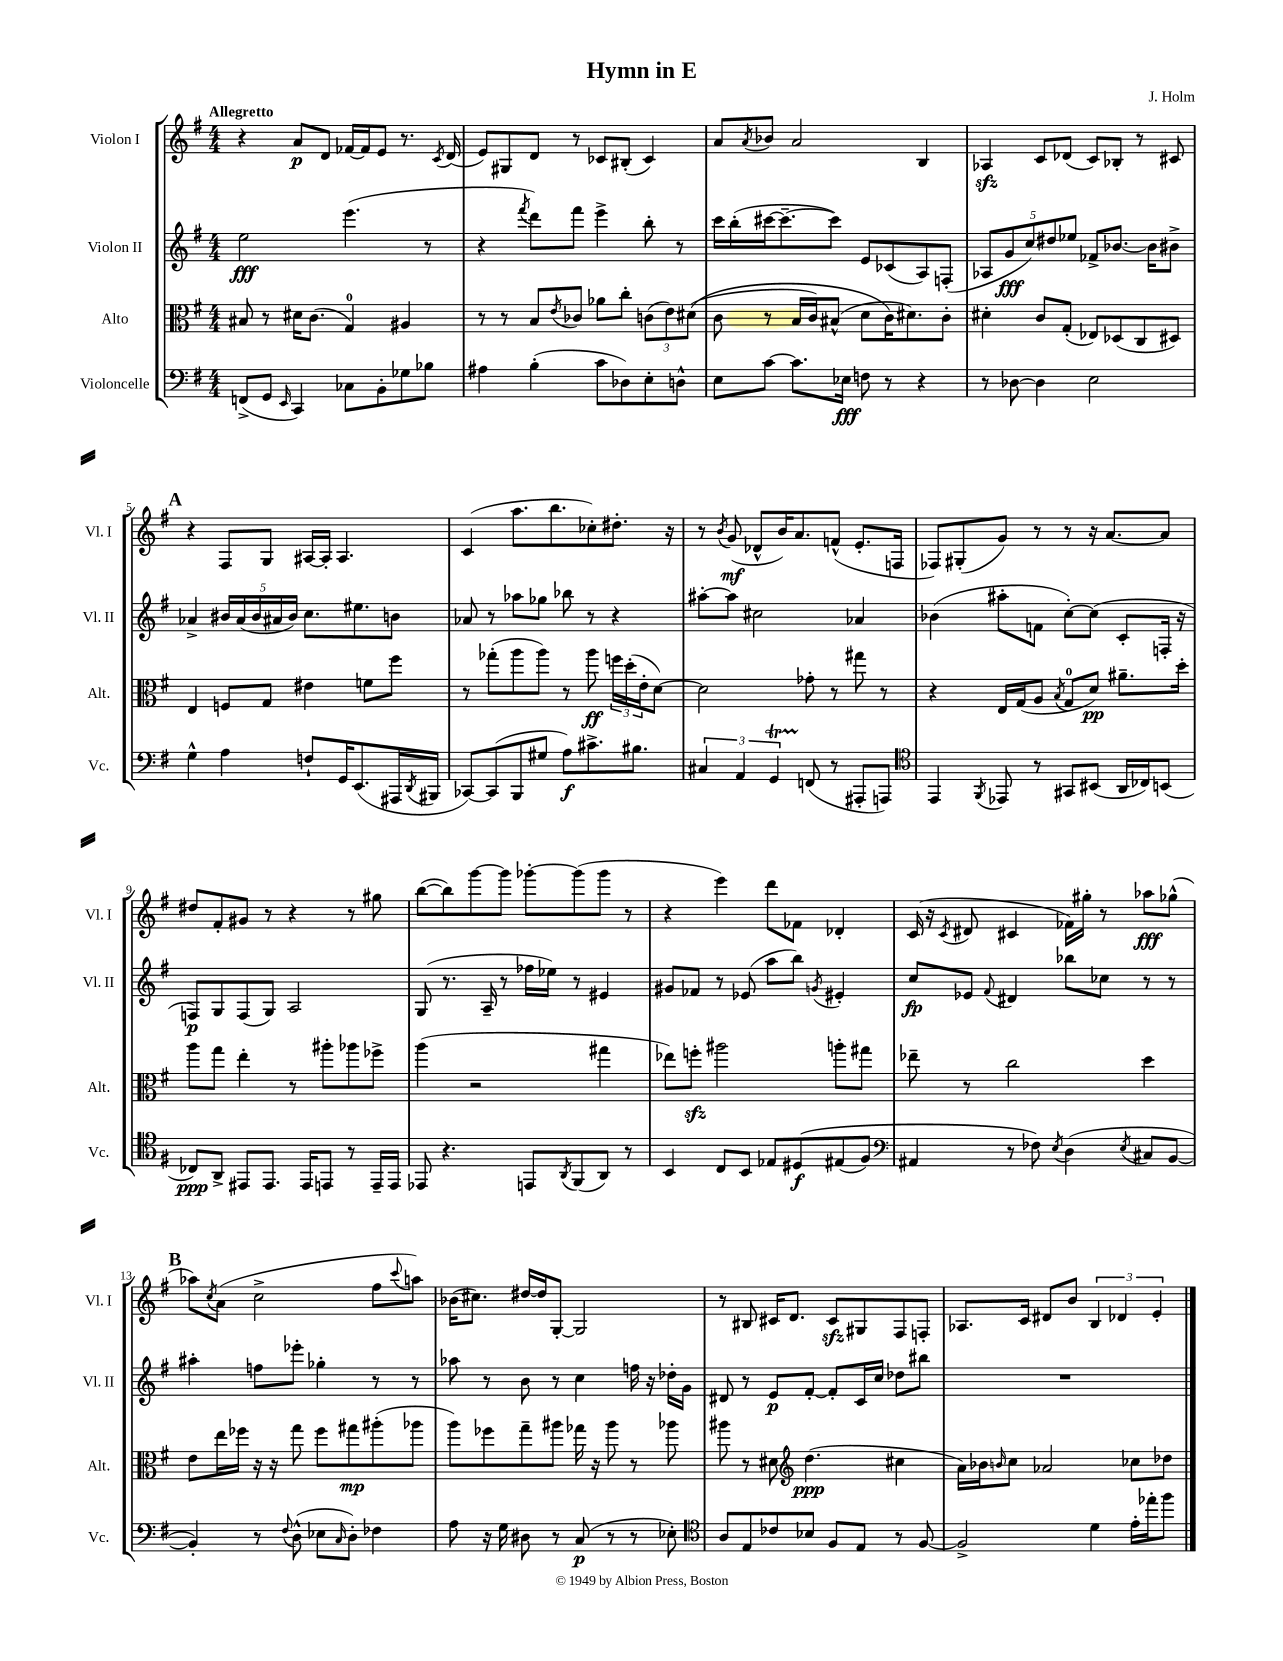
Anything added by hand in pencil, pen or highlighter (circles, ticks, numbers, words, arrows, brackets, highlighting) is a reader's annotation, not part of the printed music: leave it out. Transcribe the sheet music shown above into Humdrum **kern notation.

**kern	**kern	**kern	**kern
*staff4	*staff3	*staff2	*staff1
*clefF4	*clefC3	*clefG2	*clefG2
*k[f#]	*k[f#]	*k[f#]	*k[f#]
*M4/4	*M4/4	*M4/4	*M4/4
(8FF^/L	8B#/	2ee\	4r
8GG/J	8r	.	.
16qqEE/	.	.	.
4CC/)	16d#\LK	.	8a/L
.	(8.c\J	.	.
.	.	.	8d/J
8C-\L	4G/)	(4.eee\	[16f-/LL
.	.	.	16f-/]J
8BB'\	.	.	8e/J
8G-\	4A#/	.	8.r
8B-\J	.	8r	.
.	.	.	8qc/
.	.	.	(16d/
=	=	=	=
4A#\	8r	4r	8e/L)
.	8r	.	8G#/
.	.	8qfff#/	.
(4B'\	8B/L	8ddd\L)	8d/J
.	8qe/	.	.
.	8c-/J	8fff#\J	8r
8c\L	8a-\L	4eee^\	8c-/L
8D-\)	8cc'\J	.	(8B#'/J
8E'\	(12c\L	8bb'\	4c-/)
.	12e\)	.	.
8D^^\J	.	8r	.
.	&((12d#\J	.	.
=	=	=	=
8E\L	8c\	16ccc\LL	8a/L
.	.	(16bb'\	.
.	.	.	8qa/
[8c\J	8r	[16ccc#\J	8b-/J
.	.	8.ccc#~\_	.
8.c\]L	16B/LL	.	2a/
.	16c/J)	.	.
.	(8B#^^/J	8ccc#\]J)	.
16E-\Jk	.	.	.
8F\	8d\L	8e/L	.
8r	16c\K&)	(8c-/	.
.	8.d#\)	.	.
4r	.	8A/)	4B/
.	8c'\J	(8F'/J	.
=	=	=	=
8r	4d#'\	10A-/L	4A-/
.	.	10g/	.
[8D-\	.	.	.
.	.	10cc/)	.
4D-\]	8c/L	.	8c/L
.	.	10dd#/	.
.	(8G'/J	.	(8d-/J
.	.	10ee-/J	.
2E\	8E-/L)	8f-^/L	8c/L)
.	(8D-/	[8.b-/J	8B-'/J
.	8C/	.	8r
.	.	16b-\]LK	.
.	8D#/J)	8b#^\J	8c#/
=	=	=	=
4G^^\	4E/	4a-^/	4r
4A\	8F/L	20b#/LL	8F#/L
.	.	(20a-/	.
.	.	20b#/	.
.	8G/J	.	8G/J
.	.	20a#/	.
.	.	20b#/JJ)	.
8F`/L	4e#\	8.cc\L	[16A#/LL
.	.	.	16A#'/]JJ
16GG/K	.	.	4.A#/
(8.EE/	.	8.ee#\	.
.	8f\L	.	.
16AAA#/L	8ff#\J	8b\J	.
8qDD/	.	.	.
16BBB#/JJ	.	.	.
=	=	=	=
[8CC-/L)	8r	8a-/	(4c/
(8CC-/]	(8gg-'\L	8r	.
8BBB/	8aa\	8aa-\L	8.aa\L
8G#/J	8aa\J)	8gg-\J	.
.	.	.	8.bb\
8A\L)	8r	8bb-\	.
8.c#^\	8aa\	8r	8cc-'\)
.	24ff\LL	4r	8.dd#'\J
.	(24dd'\	.	.
8.B#\J	.	.	.
.	24e'\J	.	.
.	[8d\J)	.	.
.	.	.	16r
=	=	=	=
6C#/	2d\]	[8aa#'\L	8r
.	.	.	8qb/
.	.	8aa#\]J	(8g/
6AA/	.	.	.
.	.	2cc#\	8d-^^/L
6GG/	.	.	.
.	.	.	16b/K)
.	.	.	8.a/
(8FF/	8g-'\	.	.
8r	8r	.	(8f^^/J
8AAA#'/L	8gg#\	4a-/	8.e'/L
8AAA/J)	8r	.	.
.	.	.	16F/Jk
=	=	=	=
*clefC4	*	*	*
4EE/	4r	(4b-\	8F-/L)
.	.	.	(8G#'/
8qFF#/	.	.	.
8EE-/	16E/LL	8aa#'\L	8g/J)
.	(16G/J	.	.
8r	8A/J	8f\J	8r
.	8qB/	.	.
8GG#/L	8G/L	[8cc'\L)	8r
(8BB#/J	8d/J)	(8cc\]J	16r
.	.	.	[8.a/L
16AA/LL	8.a#~\L	8c'/L	.
16C-/J)	.	.	.
(8BB/J	.	16F'/Jk	8a/]J
.	16dd'\Jk	16r	.
=	=	=	=
8C-/L)	8aa\L	8F/L)	8dd#/L
8AA^/J	8gg\J	8G/	8f#'/
8EE#/L	4ee'\	(8F/	8g#/J
8.EE#/J	.	8G/J)	8r
.	8r	2A/	4r
16EE#/LK	.	.	.
8EE/J	8aa#'\L	.	.
8r	8aa-\	.	8r
16EE~/LL	8ff-^\J	.	8gg#\
16EE/JJ	.	.	.
=	=	=	=
8EE-/	(4aa\	(8G/	([8bb\L
4.r	.	8.r	8bb\])
.	2r	.	[8ggg\
.	.	16A~/	.
.	.	8r	8ggg\]J
8EE/L	.	16ff-\LL	[8ggg-'\L
.	.	16ee-\JJ)	.
8qAA/	.	.	.
(8FF#/	.	8r	(8ggg-\]
8AA/J)	4gg#\	4e#/	8ggg-\J
8r	.	.	8r
=	=	=	=
4BB/	8ee-\L)	8g#/L	4r
.	8ff'\J	8f-/J	.
8C/L	2aa#\	8r	4eee\)
8BB/J	.	(8e-/	.
8E-/L	.	8aa\L	8ddd\L
&(8D#/	.	8bb\J)	8f-\J
.	.	8qg/	.
(8E#/	8aa'\L	4e#'/	4d-'/
8F#/J)	8gg#\J	.	.
=	=	=	=
*clefF4	*	*	*
4AA#/	8ee-~\	8cc/L	(16c/
.	.	.	16r
.	.	.	8qc/
.	8r	8e-/J	8d#/
.	.	8qqf#/	.
8r	2cc\	4d#/	4c#/
8F-\&)	.	.	.
8qE/	.	.	.
(4D\	.	8bb-\L	16f-\LL)
.	.	.	16gg#'\JJ
.	.	8cc-\J	8r
8qE/	.	.	.
8C#/L	4dd\	8r	8aa-\L
[8BB/J	.	8r	(8gg-^^\J
=	=	=	=
4BB'/])	8e\L	4aa#'\	8aa-\L)
.	.	.	8qcc/
.	16ee\L	.	(8a\J
.	16ff-\JJ	.	.
8r	16r	8ff\L	2cc^\
.	16r	.	.
8qqF#/	.	.	.
(8D^^\	8gg\	8eee-'\J	.
8E-\L	8ff-\L	4gg-'\	.
16qqC/	.	.	.
8D'\J)	8gg#\	.	.
4F-\	(8aa#'\	8r	8ff#\L
.	.	.	8qqccc/
.	8aa-\J	8r	8aa\J)
=	=	=	=
8A\	8aa\L)	8aa-\	(16b-\LK
.	.	.	8.cc#\J)
16r	8ff-\	8r	.
16G\	.	.	.
8D#\	8gg~\	8b\	[16dd#/LL
.	.	.	16dd#/]J
8r	8aa#\J	8r	[8G'/J
(8C/	16gg-\	4cc\	2G/]
.	16r	.	.
8r	8aa#\	.	.
8r	8r	16ff\	.
.	.	16r	.
8E-'\)	8aa-\	16dd-'\LL	.
.	.	16g\JJ	.
=	=	=	=
*clefC4	*	*	*
8A/L	8aa#\	8d#/	8r
8E/	8r	8r	8B#/
8c-/	8d#\	8e/L	16c#/LK
.	.	.	8.d/J
*	*clefG2	*	*
8B-/J	(4.dd\	[8f#'/J	.
8F#/L	.	8f#'/]L	8c#/L
8E/J	.	16c/L	8G#/
.	.	16cc/JJ	.
8r	4cc#\	8dd-\L	8F#/
[8F#/	.	8bb#\J	8F'/J
=	=	=	=
2F#^/]	16a\LL)	1r	8.A-/L
.	16b-\J	.	.
.	16qqb/	.	.
.	8cc\J	.	.
.	.	.	16c/Jk
.	2a-/	.	8d#/L
.	.	.	8b/J
4d\	.	.	6B/
.	.	.	6d-/
16e'\LL	8cc-\L	.	.
16ee-'\J	.	.	.
.	.	.	6e'/
8ff#\J	8dd-\J	.	.
==	==	==	==
*-	*-	*-	*-
